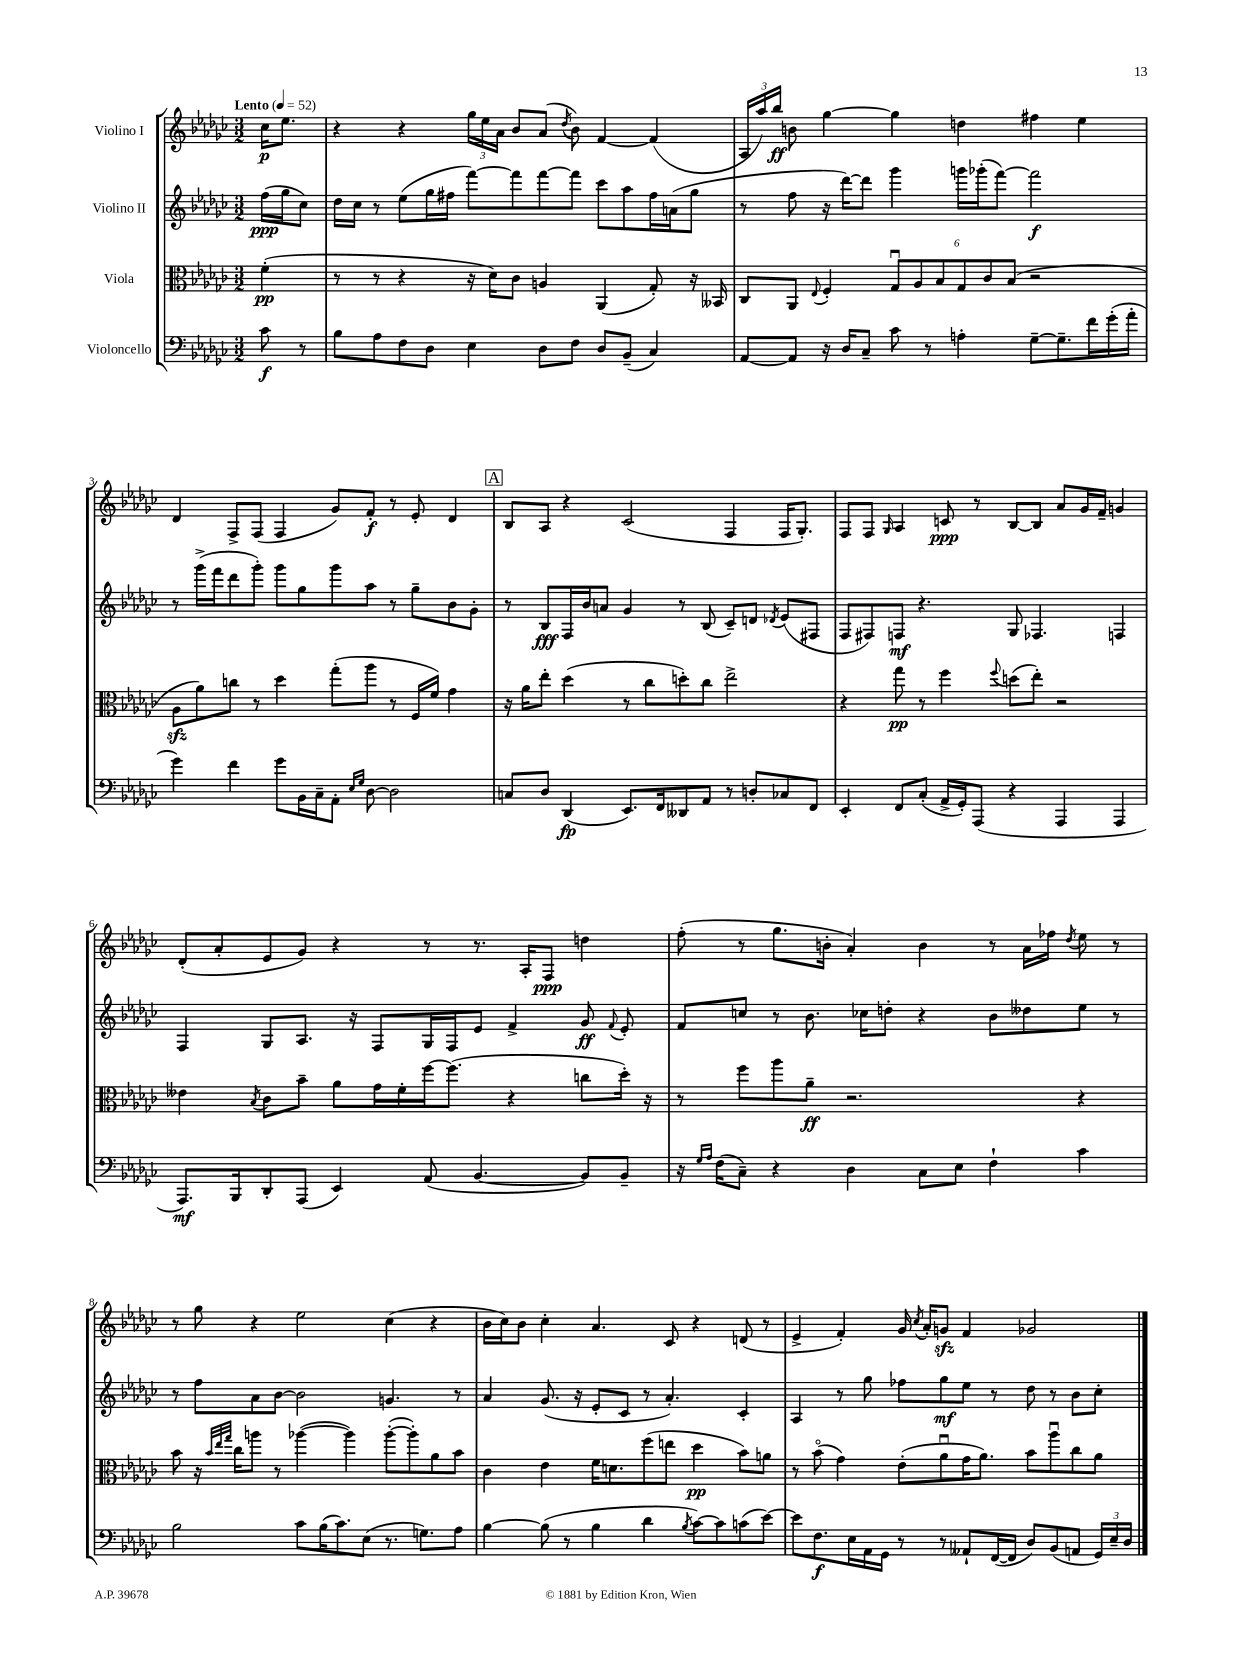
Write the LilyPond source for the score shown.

<<
\new StaffGroup <<
\new Staff = "s0" \with { instrumentName = "Violino I" } {
    \clef treble \key ges \major \numericTimeSignature \time 3/2 \partial 4 \tempo "Lento" 4 = 52
    \autoBeamOff ces''16[\p ees''8.] |
    r4 r4 \tuplet 3/2 { ges''16[ ees''16 aes'16] } bes'8[ aes'8]( \acciaccatura { des''8 } bes'8) f'4~ f'4( |
    \tuplet 3/2 { aes16[ aes''16) bes''16]\ff } b'8 ges''4~ ges''4 d''4 fis''4 ees''4 |
    des'4 f8[-> f8]( f4 ges'8[) f'8]-.\f r8 ees'8-. des'4 |
    \mark \markup { \box "A" } bes8[ aes8] r4 ces'2( f4 f16[ ges8.]-.) |
    f8[ f8] \grace { ges16 } aes4 c'8\ppp r8 bes8[~ bes8] aes'8[ ges'16 f'16]-- g'4 |
    des'8[-.( aes'8-. ees'8 ges'8]) r4 r8 r8. aes16[-. f8]\ppp d''4 |
    f''8-.( r8 ges''8.[ b'16]-. aes'4-.) b'4 r8 aes'16[ fes''16] \acciaccatura { des''8 } ees''8 r8 |
    r8 ges''8 r4 ees''2 ces''4( r4 |
    bes'16[ ces''16) bes'8] ces''4-. aes'4. ces'8 r4 d'8( r8 |
    ees'4-> f'4-.) ges'16 \acciaccatura { ces''8 } aes'16[-. g'8]\sfz f'4 ges'2 \bar "|." |
}
\new Staff = "s1" \with { instrumentName = "Violino II" } {
    \clef treble \key ges \major \numericTimeSignature \time 3/2 \partial 4
    \autoBeamOff f''16[\ppp( ges''16 ces''8]) |
    des''16[ ces''16] r8 ees''8[( ges''16 fis''16] f'''8[~) f'''8 f'''8~ f'''8] ces'''8[ aes''8 fis''16 a'16( ges''8] |
    r8 f''8 r16 des'''16[~) des'''8] ges'''4 g'''16[ ges'''16-.( f'''8]~) f'''2\f |
    r8 ges'''16[->( f'''16 des'''8 ges'''8]-.) ges'''8[ ges''8 ges'''8 aes''8] r8 ges''8[-- bes'8 ges'8]-. |
    \mark \markup { \box "A" } r8 bes8[\fff f16 bes'16 a'8] ges'4 r8 bes8( ces'8[--) d'8] \acciaccatura { des'8 } ees'8[( fis8] |
    f8[ fis8) f8]\mf r4. ges8 fes4. f4 |
    f4 ges8[ aes8.] r16 f8[ ges16 f16 ees'8] f'4-> ges'8\ff \appoggiatura { f'8 } ees'8-. |
    f'8[ c''8] r8 bes'8. ces''16[ d''8]-. r4 bes'8[ deses''8 ees''8] r8 |
    r8 f''8[ aes'8 bes'8]~ bes'2 g'4. r8 |
    aes'4 ges'8.( r16 ees'8[-. ces'8] r8 aes'4.-.) ces'4-. |
    aes4 r8 ges''8 fes''8[ ges''8\mf ees''8] r8 des''8 r8 bes'8[ ces''8]-. \bar "|." |
}
\new Staff = "s2" \with { instrumentName = "Viola" } {
    \clef alto \key ges \major \numericTimeSignature \time 3/2 \partial 4
    \autoBeamOff f'4-.\pp( |
    r8 r8 r4 r16 des'16[) ces'8] a4 aes,4( ges8-.) r16 beses,16 |
    ces8[ aes,8] \appoggiatura { ees8 } f4-. \tuplet 6/4 { ges8[\downbow aes8 bes8 ges8 ces'8 bes8]( } r2 |
    aes8[\sfz aes'8) c''8] r8 des''4 ges''8[-.( aes''8] r8 f16[ f'16]) ges'4 |
    \mark \markup { \box "A" } r16 aes'16[ ees''8]-. des''4( r8 ces''8[ d''8-.) ces''8] ees''2-> |
    r4 ges''8\pp r8 f''4 \appoggiatura { f''8 } d''8[( ees''8]-.) r2 |
    eeses'4 \acciaccatura { bes8 } ces'8[ bes'8]-- aes'8[ ges'16 f'16-. f''16~ f''8.]( r4 c''8[ des''16]-.) r16 |
    r8 f''8[ aes''8 aes'8]--\ff r2. r4 |
    bes'8 r16 \grace { bes'32[ ees''32 ges''32] } ces''16[ a''8] r8 aes''4~( aes''4) aes''8[~-.( aes''8-.) aes'8 bes'8] |
    ces'4 ees'4 f'16[ d'8. f''8( e''8] des''4\pp bes'8[) a'8] |
    r8 bes'8\flageolet( ges'4) ees'8[-.( aes'8\downbow ges'16 aes'8.]) bes'8[ aes''8\downbow ces''8 aes'8] \bar "|." |
}
\new Staff = "s3" \with { instrumentName = "Violoncello" } {
    \clef bass \key ges \major \numericTimeSignature \time 3/2 \partial 4
    \autoBeamOff ces'8\f r8 |
    bes8[ aes8 f8 des8] ees4 des8[ f8] des8[ bes,8]--( ces4) |
    aes,8[~ aes,8] r16 des16[ ces8]-- ces'8 r8 a4-. ges8[~-- ges8.-- f'16 ges'16-.( aes'16]-. |
    ges'4) f'4 ges'8[ bes,16 ces16-- aes,8]-. \grace { ees16[ ges16] } des8~ des2 |
    \mark \markup { \box "A" } c8[ des8] des,4\fp( ees,8.[) f,16 deses,8 aes,8] r8 d8[-. ces8 f,8] |
    ees,4-. f,8[ ces8]-.( aes,16[-> ges,16-.) aes,,8]( r4 aes,,4 aes,,4 |
    aes,,8.[\mf) bes,,16 des,8-. aes,,8]( ees,4) aes,8( bes,4.~ bes,8[) bes,8]-- |
    r16 \grace { ges16[ aes16] } f16[( ces8]--) r4 des4 ces8[ ees8] f4-! ces'4 |
    bes2 ces'8[ bes16( ces'8.) ees8]( r8. g8.[) aes8] |
    bes4~ bes8( r8 bes4 des'4 \acciaccatura { bes8 } ces'8[~) ces'8 c'8( ees'8]~) |
    ees'8[ f8.\f ees16 aes,16 ges,16] r8 r8 aeses,8[-! f,16~( f,16] des8[) bes,8( a,8] \tuplet 3/2 { ges,16[) ees16-- des16] } \bar "|." |
}
>>
>>
